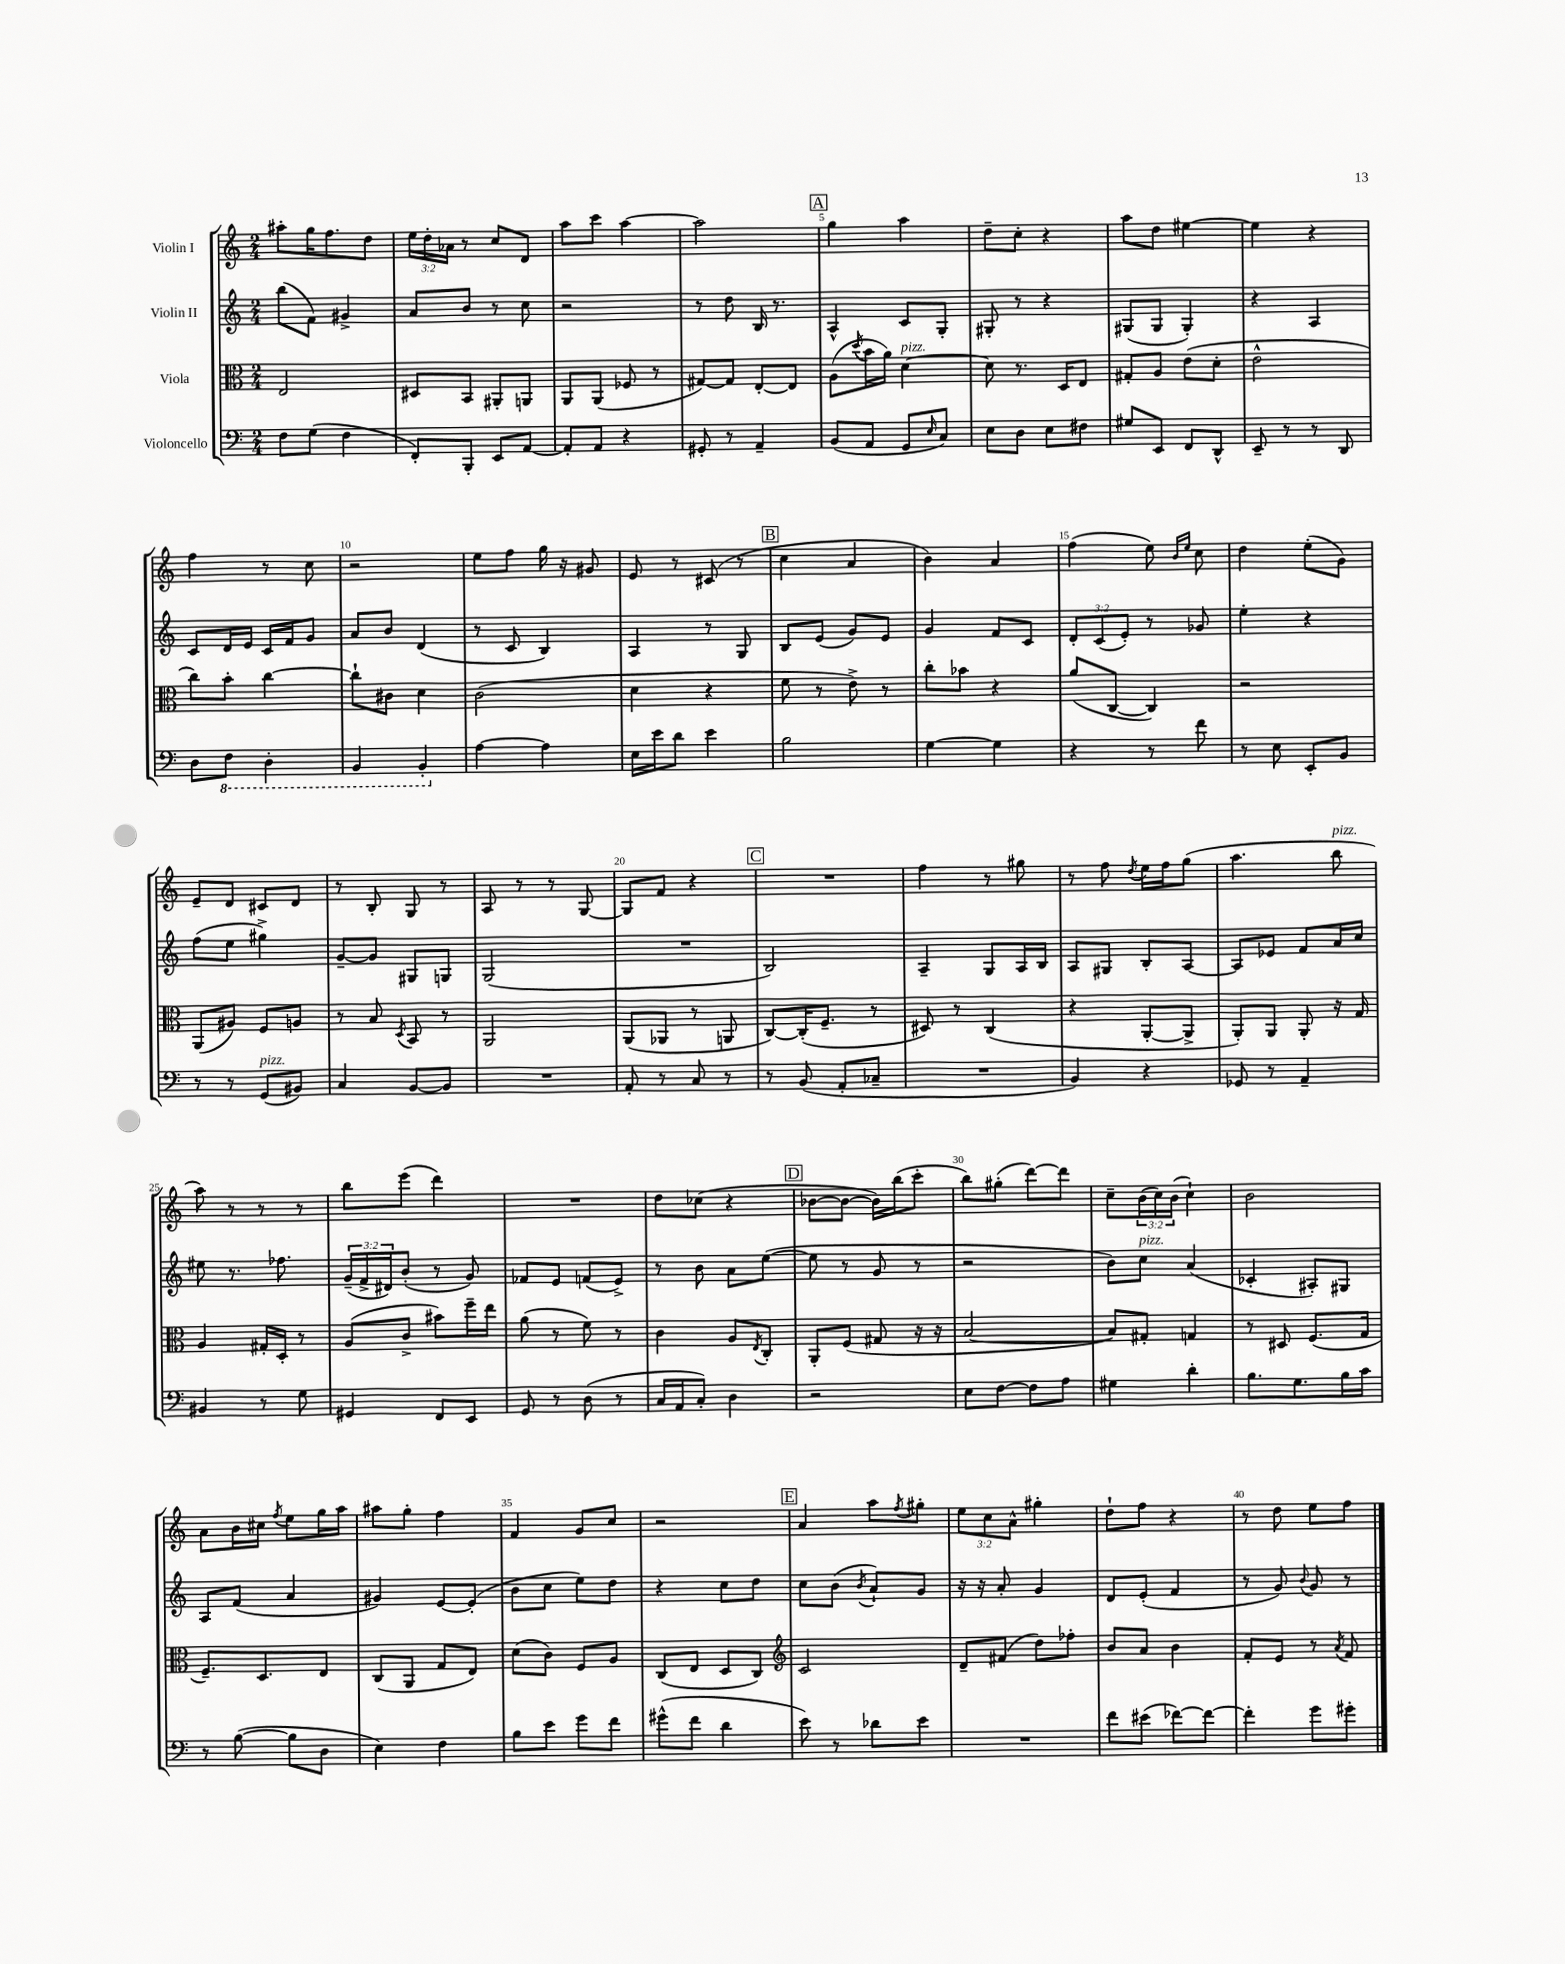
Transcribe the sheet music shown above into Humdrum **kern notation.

**kern	**kern	**kern	**kern
*part4	*part3	*part2	*part1
*staff4	*staff3	*staff2	*staff1
*I"Violoncello	*I"Viola	*I"Violin II	*I"Violin I
*clefF4	*clefC3	*clefG2	*clefG2
*k[]	*k[]	*k[]	*k[]
*M2/4	*M2/4	*M2/4	*M2/4
=1	=1	=1	=1
8F\L	2E/	(8bb\L	8aa#X'\L
(8G\J	.	8f\J)	16gg\K
.	.	.	8.ff\
4F\	.	4g#X^/	.
.	.	.	8dd\J
=2	=2	=2	=2
8FF'/L)	8D#X/L	8a/L	24ee\LL
.	.	.	24dd'\
.	.	.	24a-X\JJ
8BBB'/J	8BB/J	8b/J	8r
8EE/L	8AA#X'/L	8r	8cc/L
[8AA/J	8AAn/J	8cc\	8d/J
=3	=3	=3	=3
8AA'/L]	8AA/L	2r	8aa\L
8AA/J	(8AA/J	.	8ccc\J
4r	8F-X/	.	[4aa\
.	8r	.	.
=4	=4	=4	=4
8GG#X'/	[8G#X/L)	8r	2aa\]
8r	8G#/J]	8dd\	.
4AA~/	[8E'/L	16B/	.
.	.	8.r	.
.	8E/J]	.	.
!!LO:REH:place=s1:t=A
=5	=5	=5	=5
(8BB/L	(8A\L	4A^^/	4gg\
.	8qdd/	.	.
8AA/J	16b\L	.	.
.	16a\JJ)	.	.
!	!LO:TX:a:i:t=pizz.	!	!
8GG/L	[4d\	8c/L	4aa\
16qqE/	.	.	.
8C/J)	.	8G'/J	.
=6	=6	=6	=6
8E\L	8d\]	8G#X'/	8dd~\L
8D\J	8.r	8r	8cc'\J
8E\L	.	4r	4r
.	16D/KL	.	.
8F#X\J	8E/J	.	.
=7	=7	=7	=7
8G#X/L	8G#X'/L	(8G#X/L	8aa\L
8EE/J	8A/J	8G#/J	8dd\J
8FF/L	(8e\L	4G#'/)	[4ee#X\
8DD^^/J	8d'\J	.	.
=8	=8	=8	=8
8EE~/	2e^^\	4r	4ee#\]
8r	.	.	.
8r	.	4A/	4r
8DD/	.	.	.
!!LO:LB:g=z
=9	=9	=9	=9
8D\L	8cc\L)	8c/L	4ff\
*8ba	*	*	*
8FF\J	8b'\J	16d/L	.
.	.	16e/JJ	.
4DD'\	[4cc\	16c/LL	8r
.	.	16f/J	.
.	.	8g/J	8cc\
=10	=10	=10	=10
4BBB/	8cc`\L]	8a/L	2r
.	8c#X\J	8b/J	.
4BBB'/	4d\	(4d/	.
=11	=11	=11	=11
*X8ba	*	*	*
[4A\	(2c\	8r	8ee\L
.	.	8c/	8ff\J
4A\]	.	4B/)	16gg\
.	.	.	16r
.	.	.	8g#X/
=12	=12	=12	=12
16E\LL	4d\	4A/	8e/
16e\J	.	.	.
8d\J	.	.	8r
4e\	4r	8r	(8c#X/
.	.	8G/	8r
!!LO:REH:place=s1:t=B
=13	=13	=13	=13
2B\	8f\	8B/L	4cc\
.	8r	(8e/J	.
.	8e^\)	8g/L)	4a/
.	8r	8e/J	.
=14	=14	=14	=14
[4G\	8cc'\L	4g/	4b\)
.	8b-X\J	.	.
4G\]	4r	8f/L	4a/
.	.	8c/J	.
=15	=15	=15	=15
4r	(8a/L	12d'/L	(4ff\
.	.	(12c/	.
.	[8C/J	.	.
.	.	12e'/J)	.
8r	4C/])	8r	8ee\)
.	.	.	16qqb/LL
.	.	.	16qqee/JJ
8f\	.	8g-X/	8cc\
=16	=16	=16	=16
8r	2r	4ee'\	4dd\
8E\	.	.	.
8EE'/L	.	4r	(8ee'\L
8BB/J	.	.	8g\J)
!!LO:LB:g=z
=17	=17	=17	=17
8r	(8AA/L	(8ff\L	8e~/L
8r	8A#X/J)	8ee\J	8d/J
!LO:TX:a:i:t=pizz.	!	!	!
(8GG/L	8F/L	4gg#X^\)	8c#X/L
8BB#X/J)	8An/J	.	8d/J
=18	=18	=18	=18
4C/	8r	[8g~/L	8r
.	8B/	8g/J]	8B'/
.	8qD/	.	.
[8BB/L	8BB/	8G#X/L	8G/
8BB/J]	8r	8Gn/J	8r
=19	=19	=19	=19
2r	2AA/	(2G/	8A/
.	.	.	8r
.	.	.	8r
.	.	.	[8G/
=20	=20	=20	=20
8AA'/	(8AA/L	2r	8G/L]
8r	8AA-X/J	.	8f/J
8C/	8r	.	4r
8r	8AAn/	.	.
!!LO:REH:place=s1:t=C
=21	=21	=21	=21
8r	[8C/L)	2B/)	2r
(8BB/	(16C'/K]	.	.
.	8.F~/J	.	.
8AA'/L	.	.	.
8C-X~/J	8r	.	.
=22	=22	=22	=22
2r	8D#X/)	4A~/	4ff\
.	8r	.	.
.	(4C/	8G/L	8r
.	.	16A/L	8gg#X\
.	.	16B/JJ	.
=23	=23	=23	=23
4BB/)	4r	8A/L	8r
.	.	8G#X/J	8ff\
.	.	.	8qdd/
4r	[8AA'/L	8B'/L	16ee\LL
.	.	.	16ff\J
.	8AA^/J]	[8A/J	(8gg\J
=24	=24	=24	=24
8GG-X/	8AA'/L)	8A/L]	4.aa\
8r	8AA/J	8e-X/J	.
4AA~/	8AA'/	8f/L	.
!	!	!	!LO:TX:a:i:t=pizz.
.	16r	16a/L	8bb\
.	16G/	16cc/JJ	.
!!LO:LB:g=z
=25	=25	=25	=25
4BB#X/	4A/	8ee#X\	8aa\)
.	.	8.r	8r
8r	16G#X'/LL	.	8r
.	16D'/JJ	8.ff-X\	.
8G\	8r	.	8r
=26	=26	=26	=26
4GG#X/	(8A/L	(24g~/LL	8bb\L
.	.	24f^/	.
.	.	24d#X/J)	.
.	8c^/J	(8b'/J	(8eee\J
8FF/L	8b#X\L)	8r	4ddd\)
8EE/J	16ff~\L	8g/)	.
.	16ee\JJ	.	.
=27	=27	=27	=27
8GG/	(8a\	8f-X/L	2r
8r	8r	8e/J	.
(8D\	8f\)	(8fn/L	.
8r	8r	8e^/J)	.
=28	=28	=28	=28
16C/LL	4c\	8r	8dd\L
16AA/J	.	.	.
8C'/J)	.	8b\	(8cc-X\J
4D\	8A/L	8a\L	4r
.	8qE/	.	.
.	8C'/J	([8ee\J	.
!!LO:REH:place=s1:t=D
=29	=29	=29	=29
2r	8AA'/L	8ee\]	[8b-X\L
.	(8F/J	8r	8b-\J_
.	8G#X/	8g/	16b-\LL])
.	.	.	(16bb\J
.	16r	8r	8ccc'\J
.	16r	.	.
=30	=30	=30	=30
8E\L	[2B/	2r	8bb\L)
[8F\J	.	.	(8gg#X'\J
8F\L]	.	.	[8ddd\L)
8A\J	.	.	8ddd\J]
=31	=31	=31	=31
4G#X\	8B/L])	8b\L)	8cc~\L
!	!	!LO:TX:a:i:t=pizz.	!
.	8G#X'/J	8cc\J	(24b\L
.	.	.	24cc\)
.	.	.	(24b\JJ
4d'\	4Gn/	(4a/	4cc`\)
=32	=32	=32	=32
8.B\L	8r	4c-X'/	2b\
.	8D#X/	.	.
8.G\	.	.	.
.	(8.F/L	8A#X'/L)	.
16B\L	.	8G#X/J	.
16c\JJ	16G/Jk	.	.
!!LO:LB:g=z
=33	=33	=33	=33
8r	8.F~/L)	8A/L	8a\L
([8B\	.	(8f/J	16b\L
.	8.D/	.	16cc#X\JJ
.	.	.	8qff/
8B\L]	.	4a/	8ee\L
8D\J	8E/J	.	16gg\L
.	.	.	16aa\JJ
=34	=34	=34	=34
4E\)	(8C/L	4g#X/)	8aa#X\L
.	8AA/J	.	8gg'\J
4F\	8G/L	[8e/L	4ff\
.	8E/J)	(8e'/J]	.
=35	=35	=35	=35
8B\L	(8d\L	8b\L	4f/
8e\J	8c\J)	8cc\J	.
8g\L	8F/L	8ee\L)	8g/L
8f\J	8A/J	8dd\J	8cc/J
=36	=36	=36	=36
(8g#X^^\L	(8C/L	4r	2r
8f\J	8E/J	.	.
4d\	8D/L	8cc\L	.
.	8C/J)	8dd\J	.
!!LO:REH:place=s1:t=E
=37	=37	=37	=37
*	*clefG2	*	*
8e\)	2c/	8cc\L	4a/
8r	.	(8b\J	.
.	.	8qb/	.
8d-X\L	.	8a`/L)	8aa\L
.	.	.	8qff/
8e\J	.	8g/J	8gg#X'\J
=38	=38	=38	=38
2r	8d~/L	16r	12ee\L
.	.	16r	.
.	.	.	12cc\
.	(8f#X/J	8a'/	.
.	.	.	12a^^\J
.	8dd\L)	4g/	4gg#X'\
.	8ff-X'\J	.	.
=39	=39	=39	=39
8f\L	8b/L	8d/L	8dd`\L
(8e#X\J	8a/J	(8e'/J	8ff\J
[8f-X\L)	4b\	4f/	4r
8f-\J_	.	.	.
=40	=40	=40	=40
4f-'\]	8f'/L	8r	8r
.	8e/J	8g/)	8dd\
.	.	8qqb/	.
8g\L	8r	8g/	8ee\L
.	8qa/	.	.
8g#X'\J	8f/	8r	8ff\J
==	==	==	==
*-	*-	*-	*-
